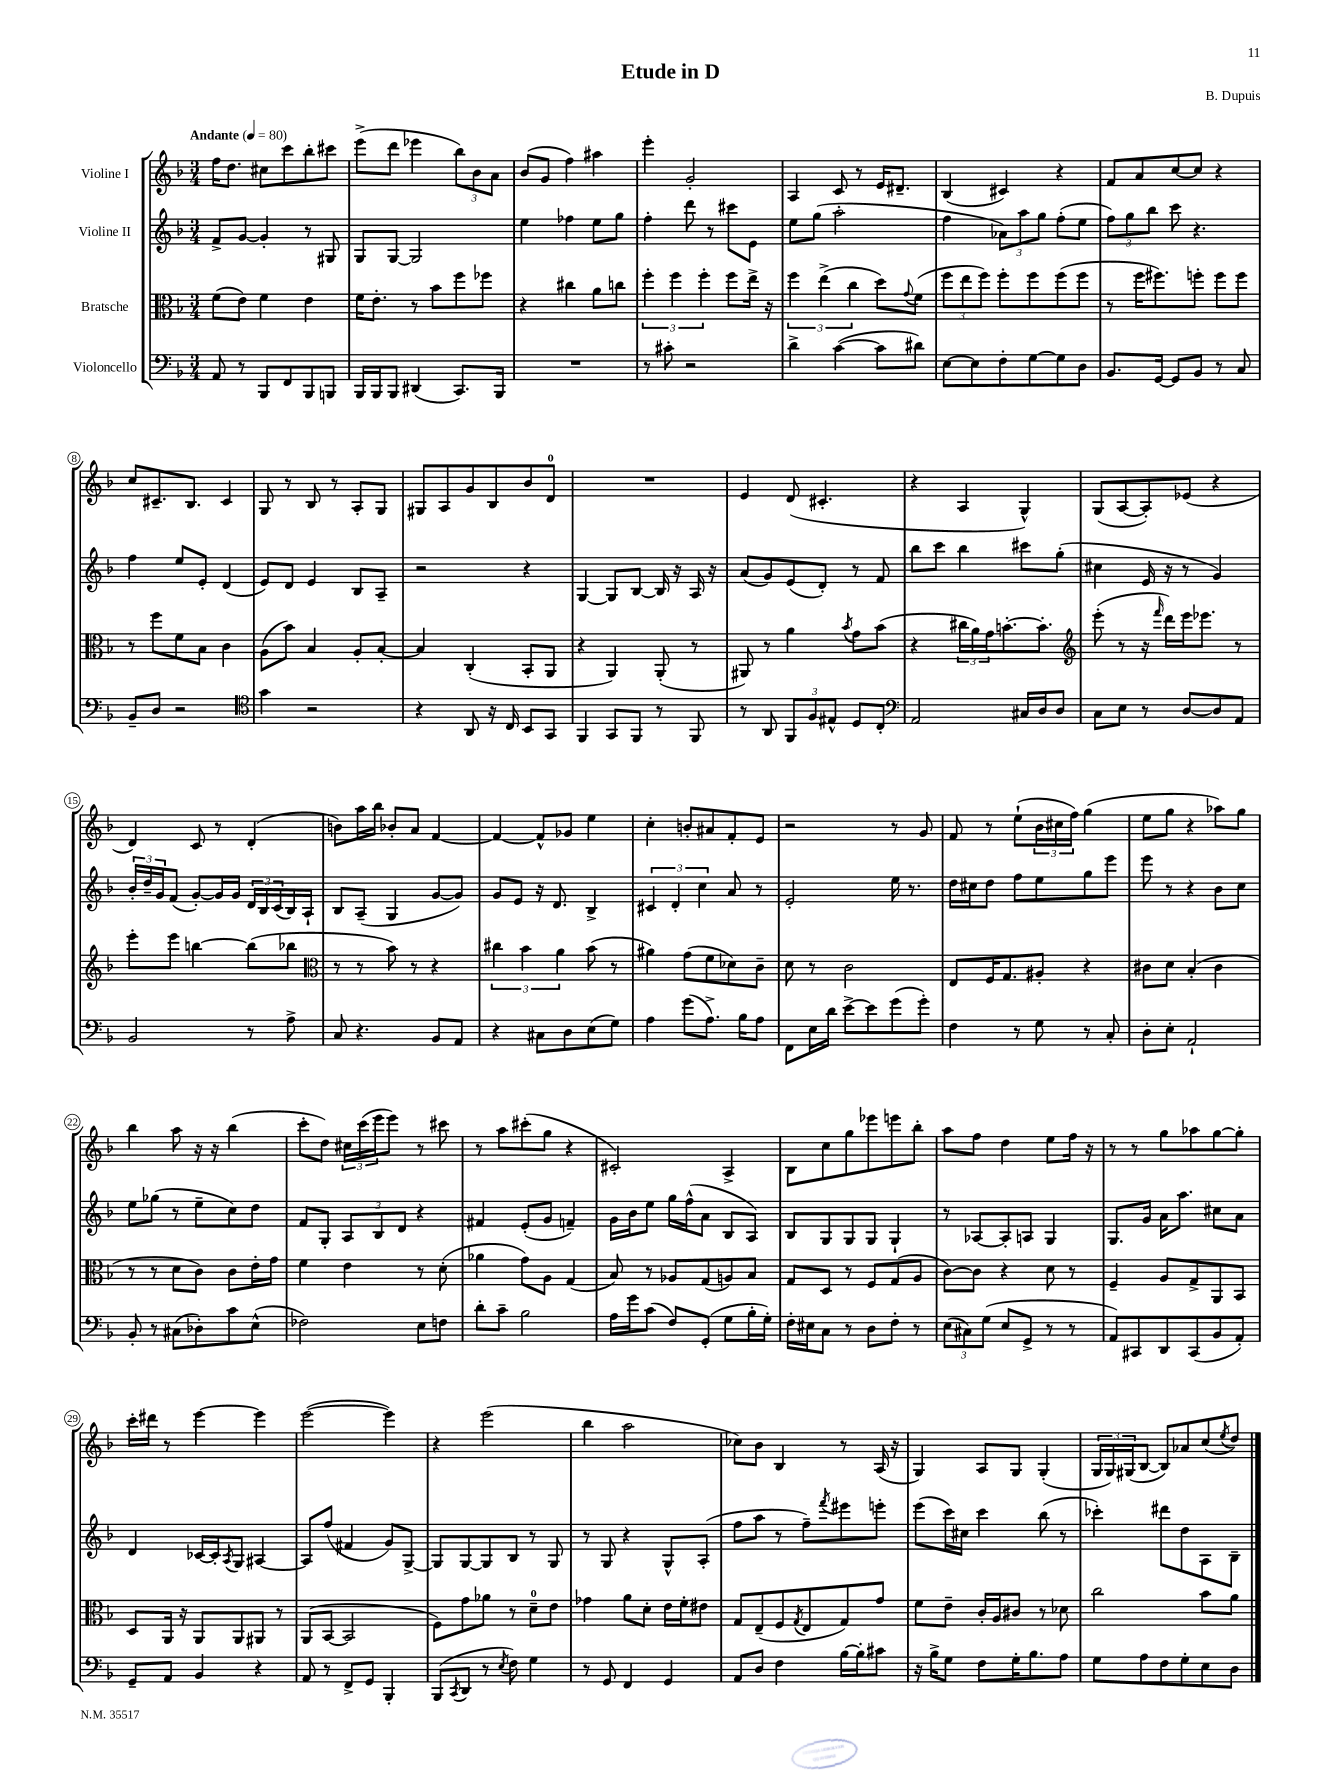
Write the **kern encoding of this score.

**kern	**kern	**kern	**kern
*staff4	*staff3	*staff2	*staff1
*clefF4	*clefC3	*clefG2	*clefG2
*k[b-]	*k[b-]	*k[b-]	*k[b-]
*M3/4	*M3/4	*M3/4	*M3/4
*MM80	*MM80	*MM80	*MM80
8AA/	(8f\L	8f^/L	16ff\LK
.	.	.	8.dd\J
8r	8e\J)	[8g/J	.
8BBB-/L	4f\	4g'/]	8cc#\L
8FF/	.	.	8ccc\
8BBB-/	4e\	8r	8bb-'\
8BBB/J	.	8G#/	8ccc#\J
=	=	=	=
16BBB-/LL	16f\LK	8G/L	(8eee^\L
16BBB-/J	8.e'\J	.	.
8BBB-/J	.	[8G/J	8ddd\J
(4DD#/	8r	2G/]	4eee-\
.	8b-\L	.	.
8.CC/L)	8ff\	.	12bb-\L)
.	.	.	12b-\
.	8ff-\J	.	.
.	.	.	12a\J
16BBB-/Jk	.	.	.
=	=	=	=
2.r	4r	4ee\	(8b-/L
.	.	.	8g/J
.	4cc#\	4ff-\	4ff\)
.	8a\L	8ee\L	4aa#\
.	8cc\J	8gg\J	.
=	=	=	=
8r	6ff'\	4ff'\	4eee'\
8c#'\	.	.	.
.	6ff\	.	.
2r	.	8ddd\	2g'/
.	6ff'\	.	.
.	.	8r	.
.	8ff\L	8ccc#\L	.
.	16ee^\Jk	8e\J	.
.	16r	.	.
=	=	=	=
4d^\	6ff\	8ee\L	4A/
.	.	(8gg\J	.
.	(6ee^\	.	.
([4c\	.	2aa'\	8c/
.	6cc\	.	.
.	.	.	8r
8c\]L	8dd\L)	.	16e/LK
.	.	.	8.d#~/J
.	8qqg/	.	.
8d#\J)	(8f\J	.	.
=	=	=	=
[8E\L	12ff\L	4ff\	(4B-/
.	12ee\	.	.
8E\]	.	.	.
.	12ff\J)	.	.
8F'\	8ff'\L	12a-\L)	4c#/)
.	.	12aa\	.
[8G\	8ff\	.	.
.	.	12gg\J	.
8G\]	(8ff\	(8ff'\L	4r
8D\J	8ff\J	8ee\J	.
=	=	=	=
8.BB-/L	8r	12ff\L)	8f/L
.	.	12gg\	.
.	16ff\LK	.	8a/
.	.	12bb-\J	.
[16GG/Jk	8.ff#\)	.	.
8GG/]L	.	8ccc\	[8cc/
8BB-/J	8ff'\J	4.r	8cc/]J
8r	8ff\L	.	4r
8C/	8ff\J	.	.
=	=	=	=
8BB-~/L	8r	4ff\	8cc/L
8D/J	8ff\L	.	8.c#~/
2r	8f\	8ee/L	.
.	.	.	8.B-/J
.	8B-\J	8e'/J	.
.	4c\	(4d/	4c#/
=	=	=	=
*clefC4	*	*	*
4g\	(8A\L	8e/L)	8G/
.	8b-\J)	8d/J	8r
2r	4B-/	4e/	8B-/
.	.	.	8r
.	8A'/L	8B-/L	8A'/L
.	[8B-'/J	8A~/J	8G/J
=	=	=	=
4r	4B-/]	2r	8G#/L
.	.	.	8A/
8AA/	(4C'/	.	8g/
16r	.	.	8B-/
16C/	.	.	.
8BB-/L	8BB-'/L	4r	8b-/
8GG/J	8AA/J	.	8d/J
=	=	=	=
4FF/	4r	[4G/	2.r
8GG/L	4AA/)	8G/]L	.
8FF/J	.	[8B-/J	.
8r	(8AA'/	16B-/]	.
.	.	16r	.
8FF/	8r	16A/	.
.	.	16r	.
=	=	=	=
8r	8AA#/)	(8a/L	4e/
8AA/	8r	8g/)	.
12FF/L	4a\	(8e/	(8d/
12F/	.	.	.
.	.	8d'/J)	4.c#'/
12E#^^/J	.	.	.
.	8qb-/	.	.
8D/L	8g\L	8r	.
8C'/J	(8b-\J	8f/	.
=	=	=	=
*clefF4	*	*	*
2AA/	4r	8bb-\L	4r
.	.	8ccc\J	.
.	24cc#\LL	4bb-\	4A/
.	24a\)	.	.
.	24g\J	.	.
.	[8.b'\	.	.
16C#/LL	.	8ccc#\L	4G^^/)
16D/J	8.b'\]J	.	.
8D/J	.	(8gg'\J	.
=	=	=	=
*	*clefG2	*	*
8C\L	(8eee'\	4cc#\	(8G/L
8E\J	8r	.	[8A/
8r	16r	16e/	8A'/])
.	16qqfff/	.	.
.	16ddd\LL)	16r	.
[8D/L	16eee\J	8r	(8e-/J
.	8.eee-\J	.	.
8D/]	.	4g/)	4r
8AA/J	8r	.	.
=	=	=	=
2BB-/	8eee'\L	24b-'/LL	4d/)
.	.	24dd~/	.
.	.	24g/J	.
.	8eee\J	(8f/J	.
.	[4bb\	[8g'/L)	8c/
.	.	16g/]L	8r
.	.	16g/JJ	.
8r	(8bb\]L	24d/LL	(4d'/
.	.	24B-/	.
.	.	(24c/	.
8A^\	8bb-\J	16B-/)	.
.	.	16A`/JJ	.
=	=	=	=
*	*clefC3	*	*
8C/	8r	8B-/L	8b\L)
4.r	8r	(8A~/J	16aa\L
.	.	.	16bb-\JJ
.	8b-\)	4G/	8b-'/L
.	8r	.	8a/J
8BB-/L	4r	[8g/L	[4f/
8AA/J	.	8g/]J)	.
=	=	=	=
4r	6cc#\	8g/L	4f/_
.	.	8e/J	.
.	6b-\	.	.
8C#\L	.	16r	8f^^/]L
.	.	8.d/	.
.	6a\	.	.
8D\	.	.	8g-/J
(8E\	(8b-\	4B-^/	4ee\
8G\J)	8r	.	.
=	=	=	=
4A\	4a#\)	6c#/	4cc'\
.	.	6d'/	.
(8g\L	(8g\L	.	8b'/L
.	.	6cc\	.
8.A^\J)	8f\	.	8a#/
.	8d-\)	8a/	8f'/
16B-\LK	.	.	.
8A\J	8c~\J	8r	8e/J
=	=	=	=
8FF\L	8d\	2e'/	2r
16E\L	8r	.	.
16d\JJ	.	.	.
[8e^\L	2c\	.	.
8e\]	.	.	.
(8g\	.	16ee\	8r
.	.	8.r	.
8g'\J)	.	.	8g/
=	=	=	=
4F\	8E/L	16dd\LL	8f/
.	.	16cc#\J	.
.	16F/K	8dd\J	8r
.	8.G/	.	.
8r	.	8ff\L	(8ee`\L
8G\	8A#'/J	8ee\	24b-\L
.	.	.	24cc#\
.	.	.	24ff\JJ)
8r	4r	8gg\	(4gg\
8C'/	.	8eee\J	.
=	=	=	=
8D'\L	8c#\L	8eee\	8ee\L
8E'\J	8d\J	8r	8gg\J
2AA`/	(4B-'/	4r	4r
.	4c#\	8b-\L	8aa-\L)
.	.	8cc\J	8gg\J
=	=	=	=
8BB-'/	8r	8ee\L	4bb-\
8r	8r	(8gg-\J	.
(8C#\L	8d\L	8r	8aa\
8D-'\)	8c\J)	8ee~\L	16r
.	.	.	16r
8c\	8c\L	8cc\)	(4bb-\
(8E^^\J	16e'\L	8dd\J	.
.	16g\JJ	.	.
=	=	=	=
2F-\)	4f\	8f/L	8ccc'\L
.	.	8G'/J	8dd\J)
.	4e\	12A/L	24cc#\LL
.	.	.	(24ccc\
.	.	12B-/	24eee\J
.	.	.	8eee\J)
.	.	12d/J	.
8E\L	8r	4r	8r
8F\J	(8d'\	.	8ccc#\
=	=	=	=
8d'\L	4a-\	4f#/	8r
8c~\J	.	.	8aa\L
2B-\	8g\L)	(8e'/L	(8ccc#'\
.	8A\J	8g/J	8gg\J
.	(4G/	4f~/)	4r
=	=	=	=
16A\LL	8B-/)	16g\LL	2c#'/)
16g\J	.	16b-\J	.
(8c\J	8r	8ee\J	.
8F/L)	8A-/L	16gg\LL	.
.	.	(16ff^^\J	.
(8GG'/J	(8G/	8a\J	.
8G\L	8A/)	8B-/L	4A^/
16B-'\L	8B-/J	8A/J)	.
16G'\JJ)	.	.	.
=	=	=	=
16F'\LL	8G/L	8B-/L	8B-\L
16E#\J	.	.	.
8C\J	8D/J	8G/	8cc\
8r	8r	8G/	8gg\
8D\L	8F/L	8G/J	8eee-\
8F'\J	(8G/	4G`/	8eee\
8r	8A/J	.	8bb-'\J
=	=	=	=
(12E\L	[8c\L)	8r	8aa\L
12C#\)	.	.	.
.	8c\]J	[8A-/L	8ff\J
(12G\J	.	.	.
8E/L	4r	8A-'/]	4dd\
8GG^/J	.	8A/J	.
8r	8d\	4G/	8ee\L
8r	8r	.	16ff\Jk
.	.	.	16r
=	=	=	=
8AA/L)	4F~/	8.G/L	8r
8CC#/	.	.	8r
.	.	16g/Jk	.
8DD/	8A/L	16a\LK	8gg\L
.	.	8.aa\J	.
(8CC#/	8G^/	.	8aa-\
8BB-/	8AA/	8cc#\L	[8gg\
8AA'/J)	8BB-/J	8a\J	8gg'\]J
=	=	=	=
8GG~/L	8D/L	4d/	16ccc'\LL
.	.	.	16ddd#\JJ
8AA/J	16AA/Jk	.	8r
.	16r	.	.
4BB-/	8AA/L	[16c-/LL	[4eee\
.	.	16c-'/]J	.
.	.	8qA/	.
.	8AA/	8G/J	.
4r	8AA#/J	[4A#/	4eee\]
.	8r	.	.
=	=	=	=
8AA/	(8AA/L	8A#/]L	([2eee\
8r	[8BB-/J	(8ff/J	.
8FF^/L	2BB-/]	4f#/	.
8GG/J	.	.	.
4BBB-'/	.	8g/L)	4eee\])
.	.	[8G^/J	.
=	=	=	=
(8BBB-/L	8F\L)	8G/]L	4r
8qCC/	.	.	.
8DD/J	8g\	[8G/	.
8r	8a-\J	8G/]	(2eee\
8qE/	.	.	.
8F\)	8r	8B-/J	.
4G\	8d~\L	8r	.
.	8e\J	8G/	.
=	=	=	=
8r	4g-\	8r	4bb-\
8GG/	.	8G/	.
4FF/	8a\L	4r	2aa\
.	8d'\J	.	.
4GG/	16e\LL	8G^^/L	.
.	16f'\J	.	.
.	8e#\J	(8A'/J	.
=	=	=	=
8AA/L	8G/L	8ff\L	8cc-\L)
8D/J	(8E~/	8aa\J	8b-\J
4F\	8F/	8r	4B-/
.	8qG/	.	.
.	8E/	8ff~\L)	.
.	.	8qfff/	.
[16B-\LL	8G/)	8eee#\	8r
16B-'\]J	.	.	.
8c#\J	8g/J	8eee'\J	(16A/
.	.	.	16r
=	=	=	=
16r	8f\L	(8eee\L	4G/)
16B-^\LK	.	.	.
8G\J	8e~\J	16ccc\L)	.
.	.	16cc#\JJ	.
8F\L	16c'/LL	4ccc\	8A/L
.	16A/J	.	.
16G'\K	8c#/J	.	8G/J
8.B-\	.	.	.
.	8r	(8bb-\	(4G'/
8A\J	8d-\	8r	.
=	=	=	=
8G\L	2cc\	4ccc-'\)	24G/LL
.	.	.	24G/)
.	.	.	(24G#/J
8A\	.	.	[8B-/J
8F\	.	8ddd#\L	8B-/]L)
8G'\	.	8dd\	8a-/
8E\	8b-\L	8A\	(8cc/
.	.	.	8qee/
8D\J	8a\J	8B-~\J	8dd/J)
==	==	==	==
*-	*-	*-	*-
